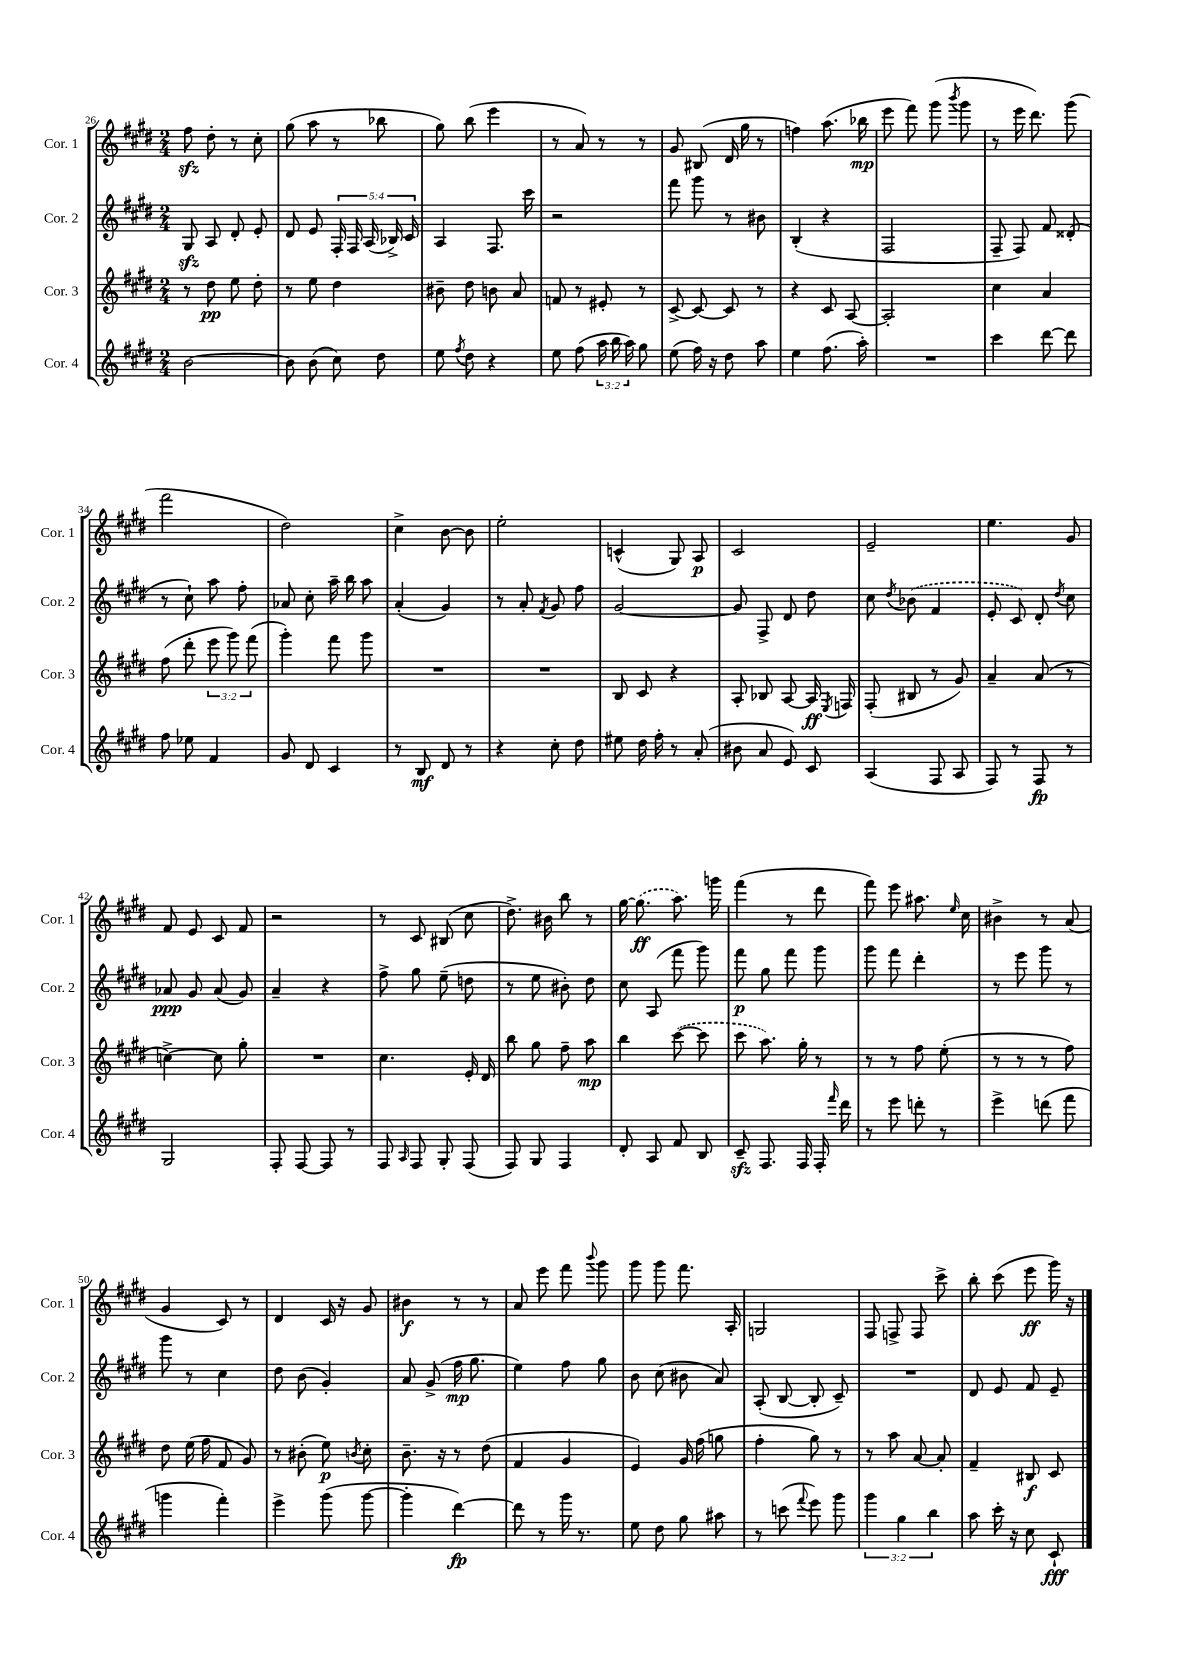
<<
\new StaffGroup <<
\new Staff = "s0" \with { instrumentName = "Cor. 1" shortInstrumentName = "Cor. 1" } {
    \clef treble \key e \major \numericTimeSignature \time 2/4
    \autoBeamOff fis''8\sfz dis''8-. r8 cis''8-. |
    gis''8( a''8 r8 bes''8 |
    gis''8) b''8( e'''4 |
    r8 a'8) r8 r8 |
    gis'8 bis8( dis'16 gis''16 r8 |
    f''4) a''8.( bes''16\mp |
    e'''8 fis'''8) gis'''8( \acciaccatura { b'''8 } gis'''8 |
    r8 e'''16 dis'''8.) gis'''8( |
    fis'''2 |
    dis''2) |
    cis''4-> b'8~ b'8 |
    e''2-. |
    c'4-^( gis8) a8\p |
    cis'2 |
    e'2-- |
    e''4. gis'8 |
    fis'8 e'8 cis'8 fis'8 |
    r2 |
    r8 cis'8 bis8( cis''8 |
    dis''8.->) bis'16 b''8 r8 |
    gis''16~ \once \slurDashed gis''8.\ff( a''8.) g'''16 |
    fis'''4( r8 dis'''8 |
    fis'''8) e'''8 ais''8. \grace { e''16 } cis''16 |
    bis'4-> r8 a'8( |
    gis'4 cis'8) r8 |
    dis'4 cis'16 r16 gis'8 |
    bis'4\f r8 r8 |
    a'8 e'''8 fis'''8 \appoggiatura { b'''8 } gis'''8 |
    gis'''8 gis'''8 fis'''8. a16-. |
    g2 |
    fis8 f8-> f8 cis'''8-> |
    b''8-. cis'''8( e'''8\ff gis'''16) r16 \bar "|." |
}
\new Staff = "s1" \with { instrumentName = "Cor. 2" shortInstrumentName = "Cor. 2" } {
    \clef treble \key e \major \numericTimeSignature \time 2/4 \override Staff.TupletNumber.text = #tuplet-number::calc-fraction-text
    \autoBeamOff gis8\sfz a8 dis'8-. e'8-. |
    dis'8 e'8 \tuplet 5/4 { fis16-. fis16 a16( bes16->) cis'16 } |
    a4 fis8. cis'''16 |
    r2 |
    fis'''8 gis'''8 r8 bis'8 |
    b4-.( r4 |
    fis2 |
    fis8-- fis8) fis'8 disis'8-.( |
    r8 cis''8-!) a''8 fis''8-. |
    aes'8 cis''8-. a''16-- b''16 a''8 |
    a'4-.( gis'4) |
    r8 a'8-. \acciaccatura { fis'8 } gis'8 fis''8 |
    gis'2~ |
    gis'8 fis8-> dis'8 dis''8 |
    cis''8 \acciaccatura { dis''8 } \once \slurDashed bes'8( fis'4 |
    e'8-. cis'8) dis'8-. \acciaccatura { dis''8 } cis''8 |
    aes'8\ppp gis'8 aes'8( gis'8) |
    a'4-- r4 |
    fis''8-> gis''8 e''8--( d''8 |
    r8 e''8 bis'8-.) dis''8 |
    cis''8 a8( fis'''8 gis'''8) |
    fis'''8\p gis''8 fis'''8 gis'''8 |
    gis'''8 fis'''8 dis'''4-. |
    r8 e'''8 gis'''8 r8 |
    gis'''8 r8 cis''4 |
    dis''8 b'8( gis'4-.) |
    a'8 gis'8->( fis''16\mp gis''8. |
    e''4) fis''8 gis''8 |
    b'8 cis''8( bis'8 a'8) |
    a8-.( b8~ b8-. cis'8--) |
    R2 |
    dis'8 e'8 fis'8 e'8-- \bar "|." |
}
\new Staff = "s2" \with { instrumentName = "Cor. 3" shortInstrumentName = "Cor. 3" } {
    \clef treble \key e \major \numericTimeSignature \time 2/4 \override Staff.TupletNumber.text = #tuplet-number::calc-fraction-text
    \autoBeamOff r8 dis''8\pp e''8 dis''8-. |
    r8 e''8 dis''4 |
    bis'8-- dis''8 b'8 a'8 |
    f'8 r8 eis'8-. r8 |
    cis'8~-> cis'8~ cis'8 r8 |
    r4 cis'8 a8~ |
    a2-. |
    cis''4 a'4 |
    fis''8( dis'''8-. \tuplet 3/2 { e'''8 gis'''8) fis'''8( } |
    gis'''4-.) fis'''8 gis'''8 |
    R2 |
    R2 |
    b8 cis'8 r4 |
    a8-. bes8 a8~ a16\ff \acciaccatura { e8 } f16 |
    fis8-.( bis8 r8 gis'8) |
    a'4-- a'8( r8 |
    c''4~->) c''8 gis''8-. |
    R2 |
    cis''4. e'16-. dis'16 |
    b''8 gis''8 fis''8-- a''8\mp |
    b''4 \once \slurDashed cis'''8~( cis'''8 |
    cis'''8 a''8.) gis''16-. r8 |
    r8 r8 fis''8 e''8-.( |
    r8 r8 r8 fis''8) |
    dis''8 e''16( fis''16 fis'8 gis'8) |
    r8 bis'8-.( e''8\p) \acciaccatura { b'8 } cis''8-. |
    b'8.-- r16 r8 dis''8( |
    fis'4 gis'4 |
    e'4) gis'16 fis''16( g''8 |
    fis''4-. gis''8) r8 |
    r8 a''8 a'8~ a'8-. |
    fis'4-- bis8\f cis'8 \bar "|." |
}
\new Staff = "s3" \with { instrumentName = "Cor. 4" shortInstrumentName = "Cor. 4" } {
    \clef treble \key e \major \numericTimeSignature \time 2/4 \override Staff.TupletNumber.text = #tuplet-number::calc-fraction-text
    \autoBeamOff b'2~ |
    b'8 b'8( cis''8) dis''8 |
    e''8 \acciaccatura { fis''8 } dis''8 r4 |
    e''8 fis''8( \tuplet 3/2 { a''16 b''16 a''16) } gis''8 |
    e''8( fis''16) r16 dis''8 a''8 |
    e''4 fis''8.( a''16-.) |
    R2 |
    cis'''4 dis'''8~ dis'''8 |
    fis''8 ees''8 fis'4 |
    gis'8 dis'8 cis'4 |
    r8 b8\mf dis'8 r8 |
    r4 cis''8-. dis''8 |
    eis''8 dis''16 fis''16-. r8 a'8-.( |
    bis'8 a'8 e'8) cis'8 |
    a4( fis8 a8 |
    fis8) r8 fis8\fp r8 |
    gis2 |
    fis8-. fis8~ fis8 r8 |
    fis8 \grace { a16 } fis8 gis8-. fis8( |
    fis8) gis8 fis4 |
    dis'8-. a8 fis'8 b8 |
    cis'8--\sfz fis8. fis16 fis16-. \grace { fis'''16 } dis'''16 |
    r8 e'''8 d'''8-. r8 |
    e'''4-> d'''8( fis'''8 |
    g'''4 fis'''4-.) |
    e'''4-> gis'''8( gis'''8~ |
    gis'''4-. dis'''4~\fp) |
    dis'''8 r8 gis'''16 r8. |
    e''8 dis''8 gis''8 ais''8 |
    r8 c'''8( \appoggiatura { fis'''8 } e'''8) gis'''8 |
    \tuplet 3/2 { gis'''4 gis''4 b''4 } |
    a''8 cis'''16-. r16 cis''8 cis'8-!\fff \bar "|." |
}
>>
>>
\layout { \context { \Score currentBarNumber = #26 } }
